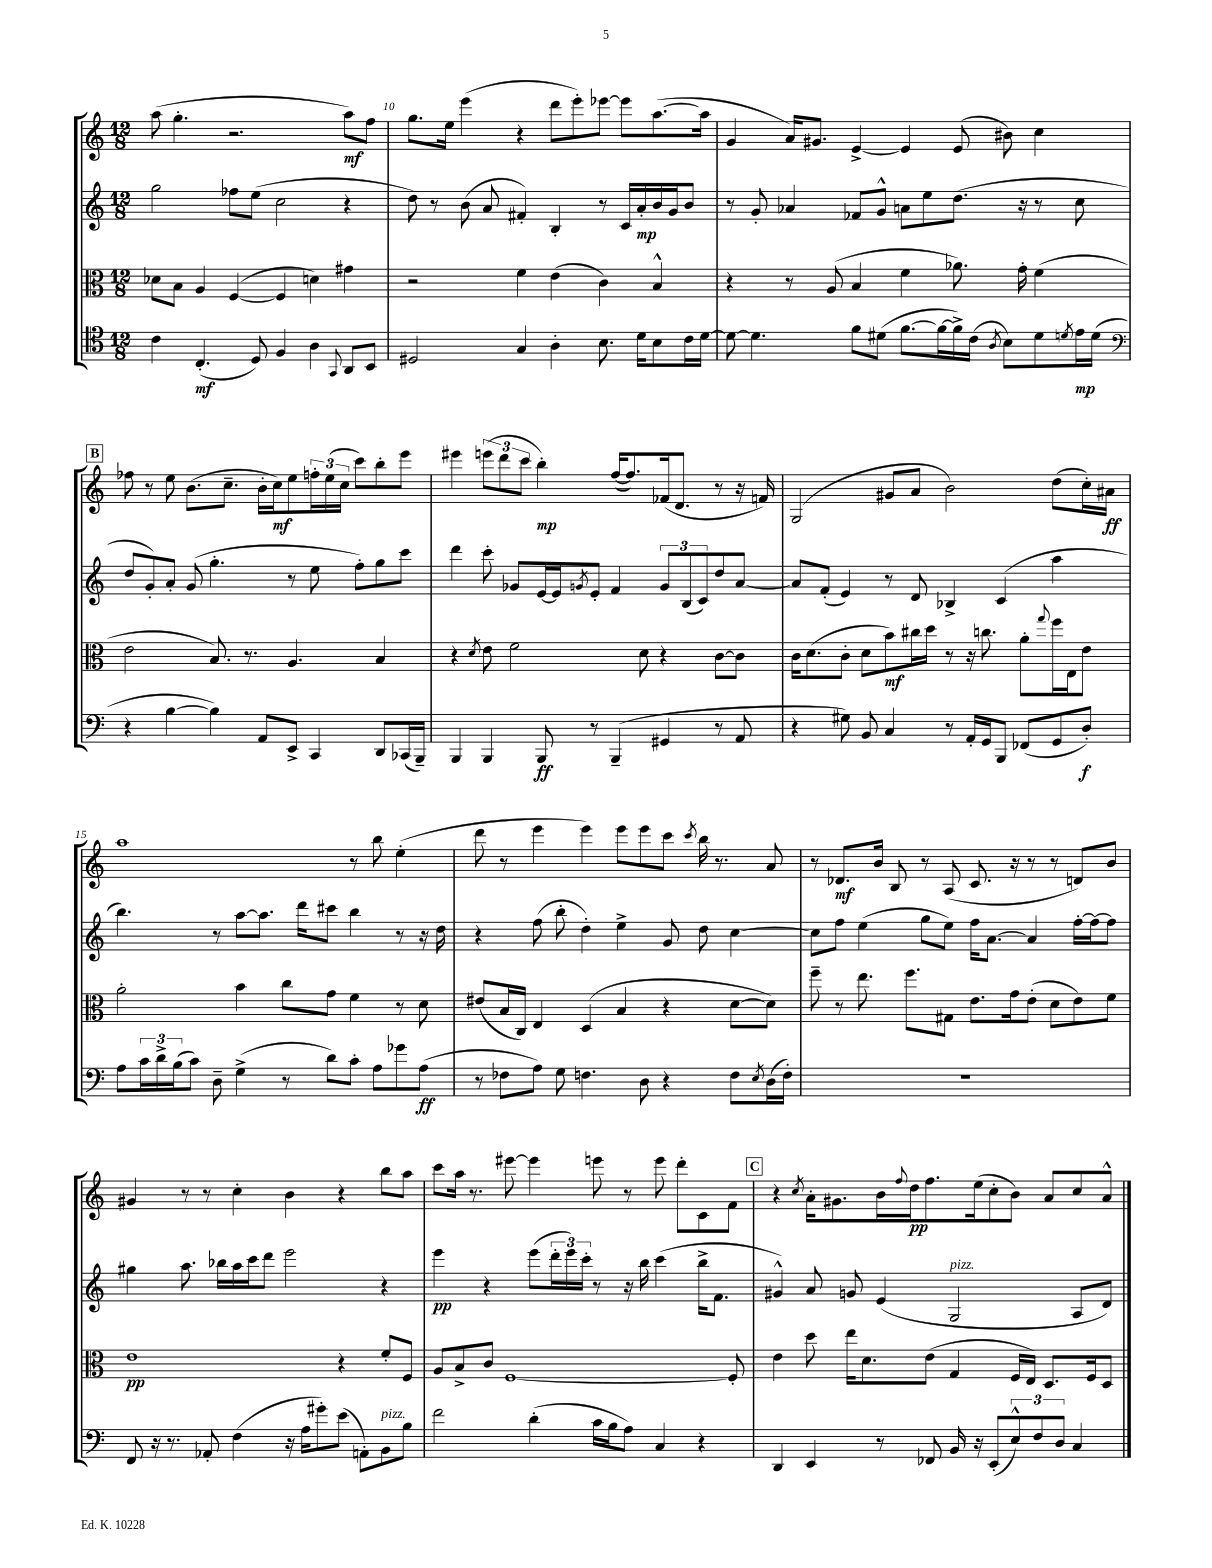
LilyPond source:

<<
\new StaffGroup <<
\new Staff = "s0" {
    \clef treble \key c \major \numericTimeSignature \time 12/8
    a''8( g''4.-. r2. a''8\mf) f''8 |
    g''8. e''16 e'''4( r4 d'''8 e'''8-.) ees'''8~ ees'''8 a''8.~( a''16 |
    g'4 a'16) gis'8. e'4~-> e'4 e'8( bis'8) c''4 |
    \mark \markup { \box "B" } fes''8 r8 e''8 b'8.( c''8.-- b'16-. c''16\mf) e''8 \tuplet 3/2 { f''16-. e''16( c''16 } c'''8) b''8-. e'''8 |
    eis'''4 \tuplet 3/2 { e'''8( d'''8 c'''8 } b''4-.\mp) f''16~( f''8.) fes'16( d'8. r8 r16 f'16) |
    g2( gis'8 a'8 b'2) d''8( c''16-.) ais'16\ff |
    a''1 r8 b''8 e''4-.( |
    d'''8 r8 e'''4 e'''4) e'''8 e'''8 c'''8 \acciaccatura { c'''8 } b''16 r8. a'8 |
    r8 des'8.\mf b'16 b8 r8 a8( c'8. r16 r8 r8 d'8) b'8 |
    gis'4 r8 r8 c''4-. b'4 r4 b''8 a''8 |
    c'''8 a''16 r8. eis'''8~ eis'''4 e'''8 r8 e'''8 d'''8-. c'8 f'8 |
    \mark \markup { \box "C" } r4 \acciaccatura { c''8 } a'16-. gis'8. b'16 \appoggiatura { f''8 } d''16\pp f''8. e''16( c''8-. b'8) a'8 c''8 a'8-^ \bar "|." |
}
\new Staff = "s1" {
    \clef treble \key c \major \numericTimeSignature \time 12/8
    g''2 fes''8 e''8( c''2 r4 |
    d''8) r8 b'8( a'8 fis'4-.) b4-. r8 c'16 a'16-.\mp b'16 g'16 b'8 |
    r8 g'8-. aes'4 fes'8 g'8-^ a'8 e''8 d''8.( r16 r8 c''8 |
    \mark \markup { \box "B" } d''8 g'8-.) a'8-. g'8( g''4.-. r8 e''8 f''8-.) g''8 c'''8 |
    d'''4 c'''8-. ges'8 e'16~ e'16 \acciaccatura { g'8 } e'8-. f'4 \tuplet 3/2 { g'8 b8( c'8) } d''8 a'8~ |
    a'8 f'8-.( e'4) r8 d'8 bes4-> c'4( a''4 |
    b''4.) r8 a''8~ a''8. d'''16 cis'''8 b''4 r8 r16 d''16 |
    r4 f''8( b''8-. d''4-.) e''4-> g'8 d''8 c''4~ |
    c''8 f''8 e''4( g''8 e''8) f''16 a'8.~ a'4 f''16~-. f''16~ f''8 |
    gis''4 a''8. bes''16 a''16 c'''16 d'''8 e'''2 r4 |
    e'''4\pp r4 e'''8( \tuplet 3/2 { d'''16-. e'''16) c'''16-. } r8 r16 b''16 c'''4( b''16-> f'8. |
    \mark \markup { \box "C" } gis'4-^) a'8 g'8 e'4( g2^\markup { \italic "pizz." } a8 d'8) \bar "|." |
}
\new Staff = "s2" {
    \clef alto \key c \major \numericTimeSignature \time 12/8
    des'8 b8 a4 f4~( f4 d'4) gis'4 |
    r2 f'4 e'4( c'4) b4-^ |
    r4 r8 a8( b4 f'4 aes'8.) g'16-. f'4( |
    \mark \markup { \box "B" } e'2 b8.) r8. a4. b4 |
    r4 \acciaccatura { d'8 } e'8 f'2 d'8 r4 c'8~ c'8 |
    c'16 d'8.( c'8-. d'8 b'8\mf) cis''16 d''16 r8 r16 c''8. a'8-. \appoggiatura { g''8 } f''16 e16 e'8 |
    a'2-. b'4 c''8 g'8 f'4 r8 d'8 |
    eis'8( b16 c16) e4 d4( b4 r4 d'8~ d'8) |
    f''8-- r8 e''8. f''8. gis8 e'8. g'16 e'8-.( d'8 e'8) f'8 |
    e'1\pp r4 f'8-. f8 |
    a8 b8-> c'8 f1~ f8-. |
    \mark \markup { \box "C" } e'4 d''8 e''16 d'8. e'8( g4 f16 e16) d8. f16 d8 \bar "|." |
}
\new Staff = "s3" {
    \clef tenor \key c \major \numericTimeSignature \time 12/8
    c'4 c4.-.\mf( d8) f4 a4 \appoggiatura { g,8 } a,8 b,8 |
    dis2 g4 a4-. b8. d'16 b8 c'16 d'16~ |
    d'8~ d'4. f'8 dis'8( f'8.~ f'16~ f'16->) c'16( \acciaccatura { a8 } b8) dis'8 \acciaccatura { d'8 } e'16\mp d'16( |
    \mark \markup { \box "B" } \clef bass r4 b4~ b4) a,8 e,8-> c,4 d,8 ces,16( b,,16--) |
    b,,4 b,,4 b,,8\ff r8 b,,4--( gis,4 r8 a,8 |
    r4 gis8) b,8 c4 r8 a,16-. g,16 b,,8 fes,8( g,8 d8-.\f) |
    a8 \tuplet 3/2 { c'16 d'16-> b16( } c'8) d8-- g4->( r8 d'8) c'8-. a8 ges'8 a8\ff( |
    r8 fes8 a8) g8 f4. d8 r4 f8 \acciaccatura { e8 } d16( f16-.) |
    R1. |
    f,8 r16 r8. aes,8-. f4( r16 a16 gis'8-.) e'8( a,8-.) b,8^\markup { \italic "pizz." } b8 |
    f'2 d'4-.( c'16 b16 a8) c4 r4 |
    \mark \markup { \box "C" } d,4 e,4 r8 fes,8 b,16 r16 e,8-.( \tuplet 3/2 { e8-^) f8 d8 } c4 \bar "|." |
}
>>
>>
\layout { \context { \Score currentBarNumber = #9 \override BarNumber.break-visibility = ##(#f #t #t) barNumberVisibility = #(every-nth-bar-number-visible 5) } }
